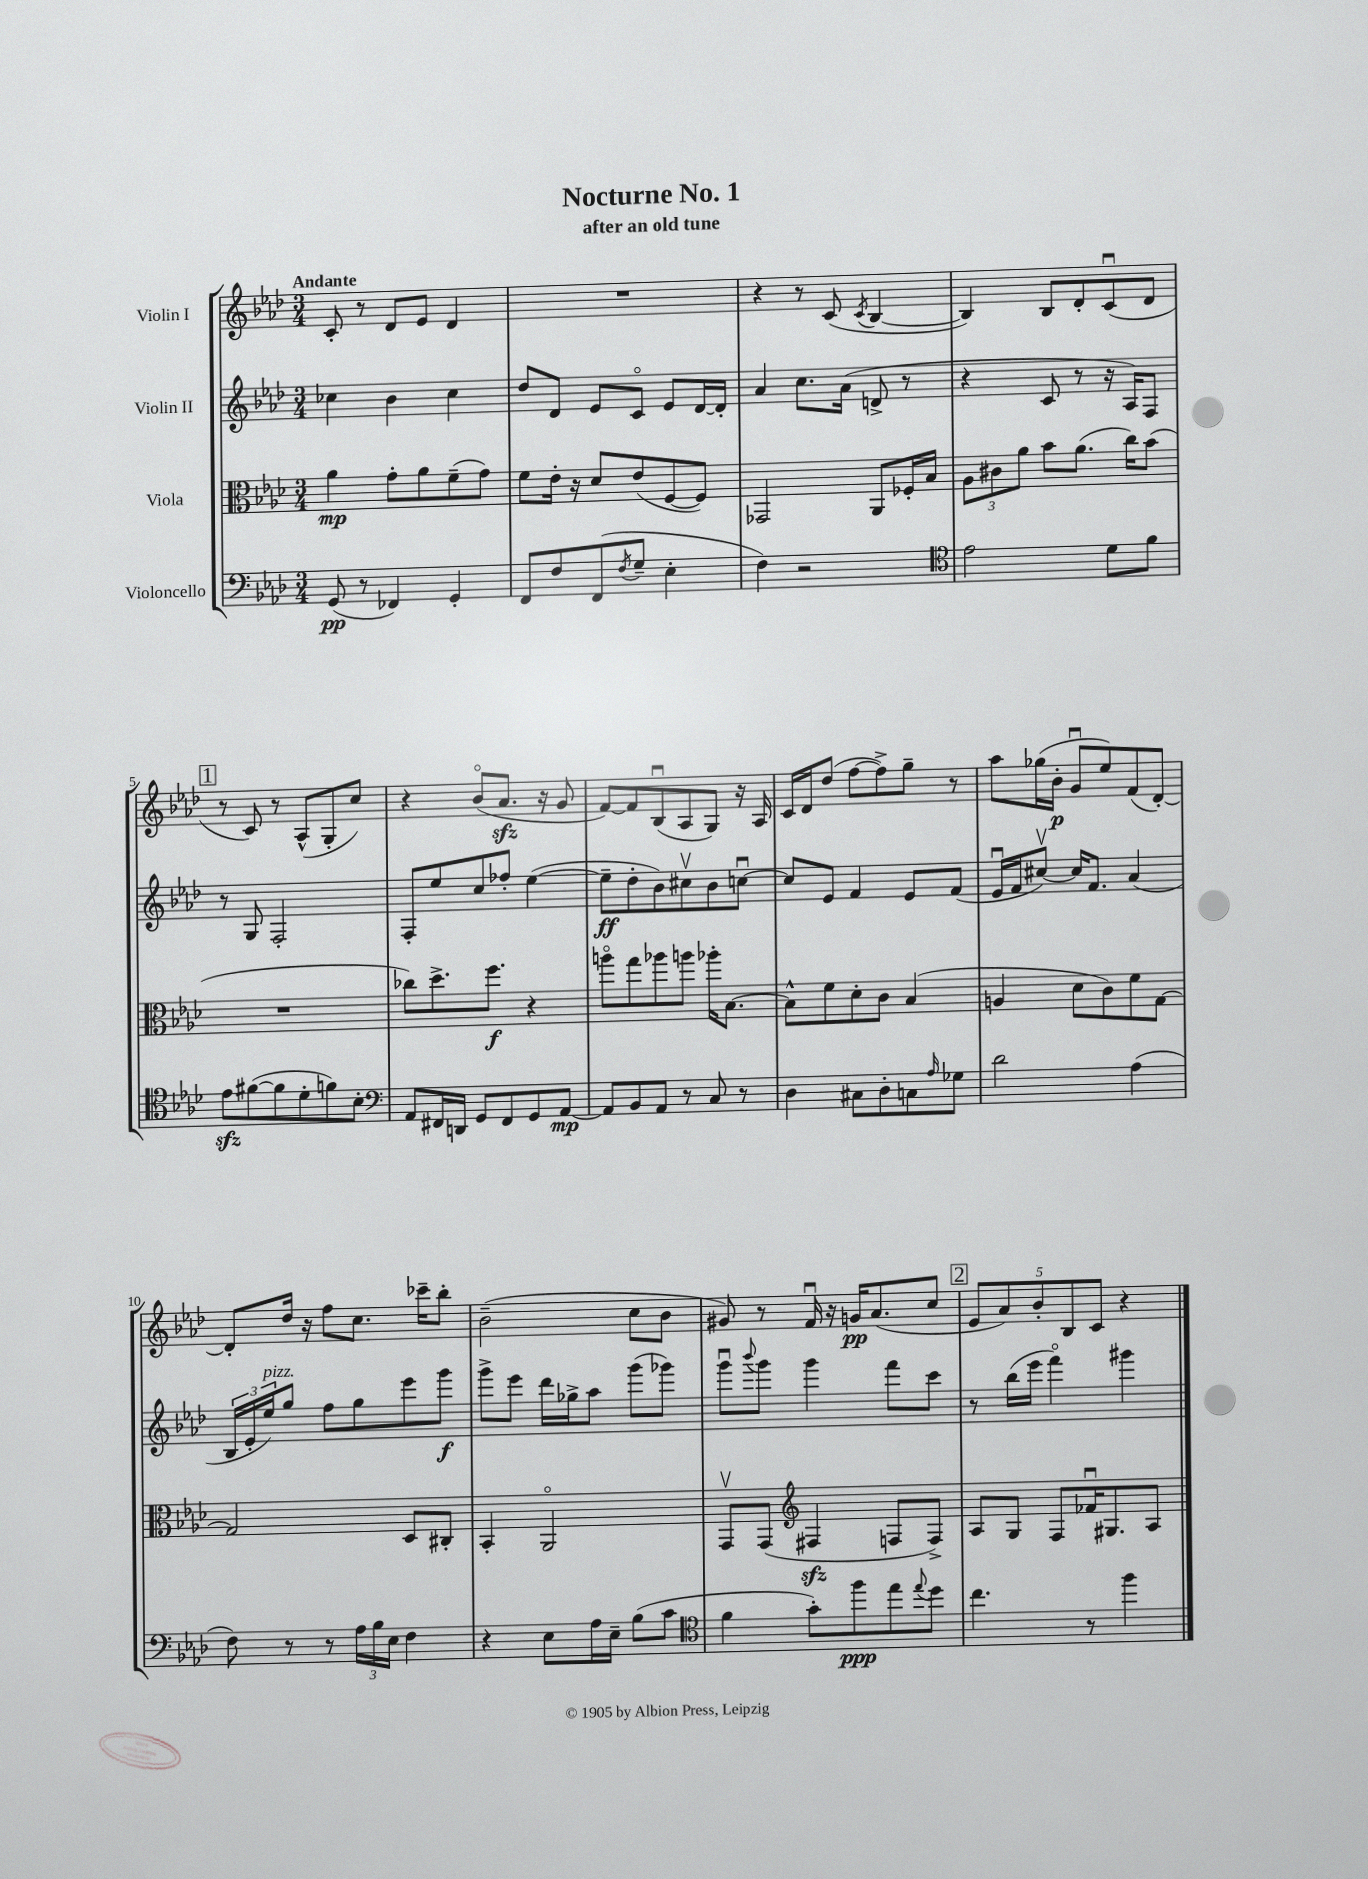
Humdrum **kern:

**kern	**kern	**kern	**kern
*staff4	*staff3	*staff2	*staff1
*clefF4	*clefC3	*clefG2	*clefG2
*k[b-e-a-d-]	*k[b-e-a-d-]	*k[b-e-a-d-]	*k[b-e-a-d-]
*M3/4	*M3/4	*M3/4	*M3/4
(8GG/	4a-\	4cc-\	8c'/
8r	.	.	8r
4FF-/)	8g'\L	4b-\	8d-/L
.	8a-\	.	8e-/J
4GG'/	(8f~\	4cc-\	4d-/
.	8g\J)	.	.
=	=	=	=
8FF/L	8f\L	8dd-/L	2.r
8F/	16e-'\Jk	8d-/J	.
.	16r	.	.
(8FF/	8d-/L	8e-/L	.
8qF/	.	.	.
8G~/J	(8e-/	8co/J	.
4E-'\	[8F/	8e-/L	.
.	8F/]J)	[16d-/L	.
.	.	16d-'/]JJ	.
=	=	=	=
4F\)	2GG-/	4a-/	4r
2r	.	8.cc\L	8r
.	.	.	(8c/
.	.	(16a-\Jk	.
.	.	.	8qc/
.	8AA-/L	8d^/	[4B-/
.	16F-'/L	8r	.
.	16B-/JJ	.	.
=	=	=	=
*clefC4	*	*	*
2e-\	12A-\L	4r	4B-/])
.	12c#\	.	.
.	12a-\J	.	.
.	8b-\L	8c/	8B-/L
.	(8.a-\J	8r	8d-'/
8d-\L	.	16r	(8cu/
.	16cc\LK)	16A-/LK)	.
8f\J	(8b-\J	8F/J	8d-/J
=	=	=	=
8e-\L	2.r	8r	8r
([8f#\	.	8G/	8c/)
8f#\]	.	2F'/	8r
8d-'\	.	.	(8A-^^/L
8f\)	.	.	8G'/
8B-'\J	.	.	8cc/J)
=	=	=	=
*clefF4	*	*	*
8AA-/L	8cc-\L)	8F'/L	4r
16FF#/L	8.dd-^\	8ee-/	.
16DD/JJ	.	.	.
8GG/L	.	8cc/	(8b-o/L
.	8.ff\J	.	.
8FF#/	.	8ff-'/J	8.a-/J
8GG/	4r	([4ee-\	.
.	.	.	16r
[8AA-/J	.	.	8g/
=	=	=	=
8AA-/]L	8aao\L	8ee-~\]L	[8f/L)
8BB-/	8gg\	8dd-'\	8f/]
8AA-/J	8aa-\	8b-\)	(8B-u/
8r	8aa\J	8cc#v\	8A-/
8C/	16aa-'\LK	8b-\	8G/J)
.	[8.B-\J	.	.
8r	.	[8ccu\J	16r
.	.	.	16A-/
=	=	=	=
4D-\	8B-^^\]L	8cc/]L	16c/LL
.	.	.	16d-/J
.	8f\	8e-/J	(8dd-/J
8C#\L	8d-'\	4f/	[8ff\L
8D-'\	8c\J	.	8ff^\])
8C\	(4B-/	8e-/L	8gg~\J
16qqA-/	.	.	.
8G-\J	.	(8f/J	8r
=	=	=	=
2d-\	4A/	16e-u/LL	8aa-\L
.	.	16f/J	.
.	.	[8cc#v/J)	(16gg-\L
.	.	.	16b-'\JJ
.	8d-\L	16cc#/]LK	8gu/L
.	.	8.f/J	.
.	8c\)	.	8ee-/)
(4A-\	8f\	(4a-/	(8f/
.	[8G\J	.	[8d-'/J)
=	=	=	=
8F\)	2G/]	24B-/LL	8d-'/]L
.	.	24e-'/	.
.	.	24ee-/J)	.
8r	.	8gg/J	16dd-/Jk
.	.	.	16r
8r	.	8ff\L	8ff\L
24A-\LL	.	8gg\	8.cc\J
24B-\	.	.	.
24E-\JJ	.	.	.
4F\	8D-/L	8eee-\	.
.	.	.	16ccc-~\LK
.	8C#'/J	8ggg\J	8bb-'\J
=	=	=	=
4r	4BB-'/	8ggg^\L	(2b-~\
.	.	8eee-\J	.
8E-\L	2AA-o/	16ddd-\LL	.
.	.	16gg-^\J	.
16A-\L	.	8aa-\J	.
16E-~\JJ	.	.	.
(8B-\L	.	(8ggg\L	8cc\L
8c\J	.	8ggg-\J)	8b-\J
=	=	=	=
*clefC4	*	*	*
4f\	8GGv/L	8gggu\L	8g#/)
.	.	8qqbbb-/	.
.	(8GG/J	8ggg\J	8r
*	*clefG2	*	*
8g'\L)	4F#/	4ggg\	16fu/
.	.	.	16r
8ff\	.	.	16g/LK
.	.	.	(8.a-/
8ee-\	8F/L	8fff\L	.
8qqee-/	.	.	.
8dd-\J	8F^/J)	8ccc\J	8cc/J
=	=	=	=
4.cc\	8A-/L	8r	10e-/L
.	.	.	10a-/)
.	8G/J	(16bb-\LL	.
.	.	16eee-\JJ	.
.	.	.	10b-'/
.	8F/L	4fffo\)	.
.	.	.	10B-/
8r	16f-u/K	.	.
.	.	.	10c/J
.	8.G#/	.	.
4ff\	.	4ggg#\	4r
.	8A-/J	.	.
==	==	==	==
*-	*-	*-	*-
